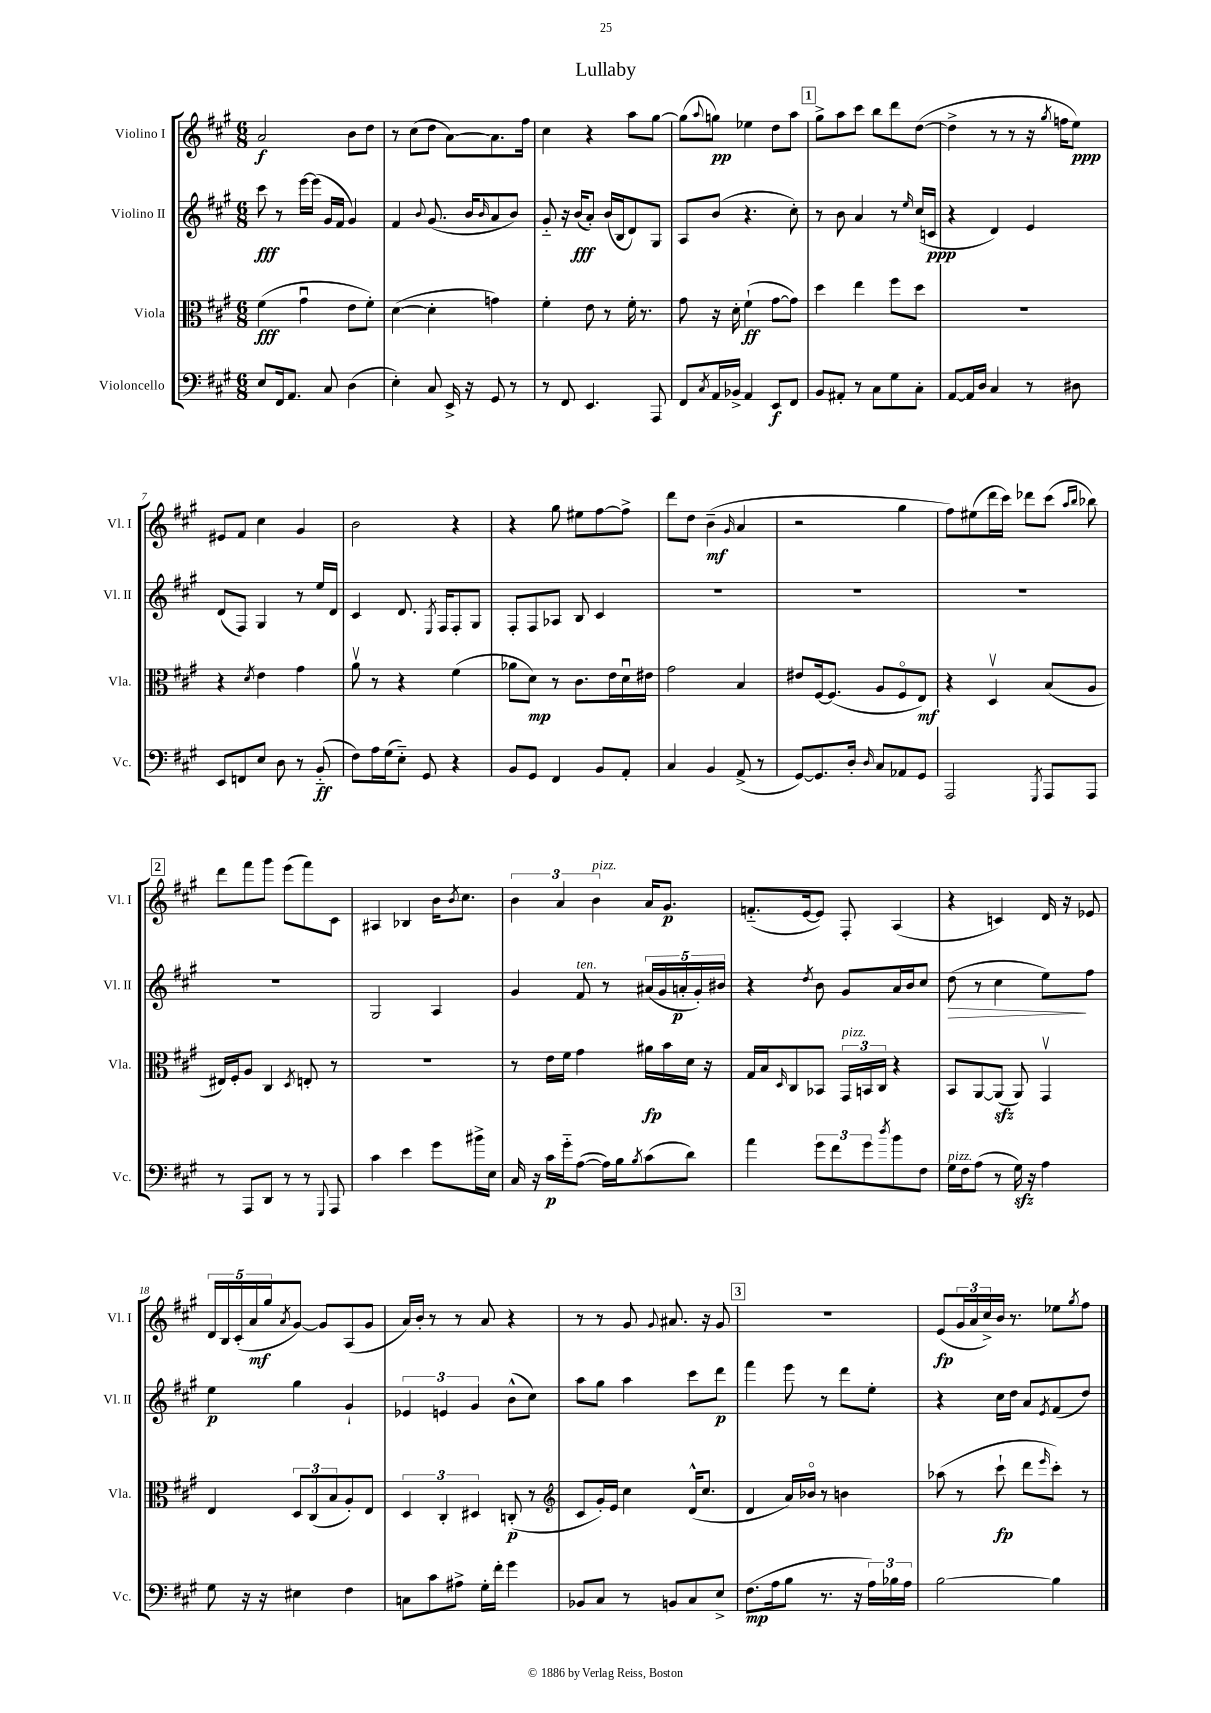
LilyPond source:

\header { title = "Lullaby" }
<<
\new StaffGroup <<
\new Staff = "s0" \with { instrumentName = "Violino I" shortInstrumentName = "Vl. I" } {
    \clef treble \key a \major \numericTimeSignature \time 6/8
    a'2\f b'8 d''8 |
    r8 cis''8( d''8 a'8~) a'8. fis''16 |
    cis''4 r4 a''8 gis''8~ |
    gis''8( \appoggiatura { a''8 } g''8\pp) ees''4 d''8 a''8 |
    \mark \markup { \box "1" } gis''8-> a''8 cis'''8 b''8 d'''8 d''8~( |
    d''4-> r8 r8 r16 \acciaccatura { gis''8 } f''16 e''8\ppp) |
    eis'8 fis'8 cis''4 gis'4 |
    b'2 r4 |
    r4 gis''8 eis''8 fis''8~ fis''8-> |
    d'''8 d''8 b'4--\mf( \grace { gis'16 } a'4 |
    r2 gis''4 |
    fis''8) eis''8( d'''16 cis'''16) des'''8 cis'''8( \grace { a''16 b''16 } bes''8) |
    \mark \markup { \box "2" } d'''8 fis'''8 gis'''8 e'''8( fis'''8) cis'8 |
    ais4 bes4 b'16 \acciaccatura { b'8 } cis''8. |
    \tuplet 3/2 { b'4 a'4 b'4^\markup { \italic "pizz." } } a'16 gis'8.\p |
    f'8.-_( e'16~ e'8) fis8-. a4( |
    r4 c'4) d'16 r16 ees'8 |
    \tuplet 5/4 { d'16 b16 cis'16-.( a'16\mf gis''16 } \acciaccatura { a'8 } gis'8~) gis'8 a8( gis'8 |
    a'16) b'16-. r8 r8 a'8 r4 |
    r8 r8 gis'8 \appoggiatura { gis'8 } ais'8. r16 gis'8 |
    \mark \markup { \box "3" } R2. |
    e'8\fp( \tuplet 3/2 { gis'16 a'16 cis''16->) } b'16 r8. ees''8 \acciaccatura { gis''8 } fis''8 \bar "|." |
}
\new Staff = "s1" \with { instrumentName = "Violino II" shortInstrumentName = "Vl. II" } {
    \clef treble \key a \major \numericTimeSignature \time 6/8
    cis'''8\fff r8 e'''16~ e'''16( gis'16 fis'16 gis'4) |
    fis'4 \appoggiatura { b'8 } gis'8.( b'16 \grace { b'16 } a'8 b'8) |
    gis'8-_ r16 b'16\fff( a'8-.) b'16( b16 d'8) gis8 |
    a8 b'8( r4. cis''8-.) |
    \mark \markup { \box "1" } r8 b'8 a'4 r8 \grace { e''16 } cis''16( c'16\ppp |
    r4 d'4) e'4 |
    d'8( fis8) gis4 r8 e''16 d'16 |
    cis'4 d'8. \acciaccatura { e8 } fis16 fis8-. gis8 |
    fis8-. fis8 aes8 b8 cis'4 |
    R2. |
    R2. |
    R2. |
    \mark \markup { \box "2" } R2. |
    gis2 a4 |
    gis'4 fis'8^\markup { \italic "ten." } r8 \tuplet 5/4 { ais'16( gis'16 a'16-.\p gis'16-.) bis'16 } |
    r4 \acciaccatura { d''8 } b'8 gis'8 a'16 b'16 cis''8 |
    d''8\>( r8 cis''4 e''8\!) fis''8 |
    e''4\p gis''4 gis'4-! |
    \tuplet 3/2 { ees'4 e'4 gis'4 } b'8-^( cis''8) |
    a''8 gis''8 a''4 cis'''8 d'''8\p |
    \mark \markup { \box "3" } fis'''4 e'''8 r8 d'''8 e''8-. |
    r4 cis''16 d''16 a'8 \acciaccatura { e'8 } fis'8( d''8) \bar "|." |
}
\new Staff = "s2" \with { instrumentName = "Viola" shortInstrumentName = "Vla." } {
    \clef alto \key a \major \numericTimeSignature \time 6/8
    fis'4\fff( gis'4\downbow e'8 fis'8-.) |
    d'4~( d'4-. g'4) |
    fis'4-. e'8 r8 fis'16-. r8. |
    gis'8 r16 d'16-. fis'4-!\ff( gis'8~ gis'8) |
    \mark \markup { \box "1" } d''4 e''4 fis''8 d''8 |
    R2. |
    r4 \acciaccatura { d'8 } e'4 gis'4 |
    a'8\upbow r8 r4 fis'4( |
    aes'8 d'8\mp) r8 cis'8. e'16 d'16\downbow eis'16 |
    gis'2 b4 |
    eis'8 fis16~ fis8.( a8 fis8\flageolet e8\mf) |
    r4 d4\upbow b8( a8 |
    \mark \markup { \box "2" } eis16) fis16-. a8 cis4 \acciaccatura { d8 } e8-. r8 |
    R2. |
    r8 e'16 fis'16 gis'4 ais'16\fp b'16 d'16 r16 |
    gis16 b16 \grace { d16 } cis8 bes,8 \tuplet 3/2 { gis,16^\markup { \italic "pizz." } b,16 cis16 } r4 |
    b,8 a,8~ a,8\sfz( a,8) gis,4\upbow |
    e4 \tuplet 3/2 { d8 cis8( b8 } a8-.) e8 |
    \tuplet 3/2 { d4 cis4-. dis4 } c8-.\p( r8 |
    \clef treble cis'8 gis'16-.) e'16 cis''4 d'16-^( cis''8. |
    \mark \markup { \box "3" } d'4 a'16) bes'16\flageolet r8 b'4 |
    aes''8( r8 cis'''8-!\fp d'''8 \grace { e'''16 } cis'''8-.) r8 \bar "|." |
}
\new Staff = "s3" \with { instrumentName = "Violoncello" shortInstrumentName = "Vc." } {
    \clef bass \key a \major \numericTimeSignature \time 6/8
    e8 fis,16 a,8. cis8 d4( |
    e4-.) cis8 e,16-> r16 gis,8 r8 |
    r8 fis,8 e,4. a,,8 |
    fis,8 \acciaccatura { cis8 } a,16 bes,16-> a,4 e,8\f fis,8 |
    \mark \markup { \box "1" } b,8 ais,8-. r8 cis8 gis8 cis8-. |
    a,8~ a,16 d16 cis4 r8 dis8 |
    e,8 f,8 e8 d8 r8 b,8-_\ff( |
    fis8) a16 gis16( e8-_) gis,8 r4 |
    b,8 gis,8 fis,4 b,8 a,8-. |
    cis4 b,4 a,8->( r8 |
    gis,8~) gis,8. d16-. \grace { d16 } cis8 aes,8 gis,8 |
    a,,2 \acciaccatura { gis,,8 } a,,8 a,,8 |
    \mark \markup { \box "2" } r8 a,,8 d,8 r8 r8 \appoggiatura { gis,,8 } a,,8 |
    cis'4 e'4 gis'8 bis'16-> e16 |
    cis16 r16 cis'16\p gis'16-_ a8~( a16) b16 \acciaccatura { b8 } cis'8( d'8) |
    a'4 \tuplet 3/2 { gis'8 fis'8 gis'8 } \acciaccatura { d''8 } b'8 fis8 |
    gis16^\markup { \italic "pizz." } fis16 a8( r8 gis16\sfz) r16 a4 |
    gis8 r16 r16 eis4 fis4 |
    c8 cis'8 ais8-> gis16-. fis'16-. gis'4 |
    bes,8 cis8 r8 b,8 cis8 e8-> |
    \mark \markup { \box "3" } fis8.\mp( a16 b8 r8. r16 \tuplet 3/2 { a16) bes16 a16 } |
    b2~ b4 \bar "|." |
}
>>
>>
